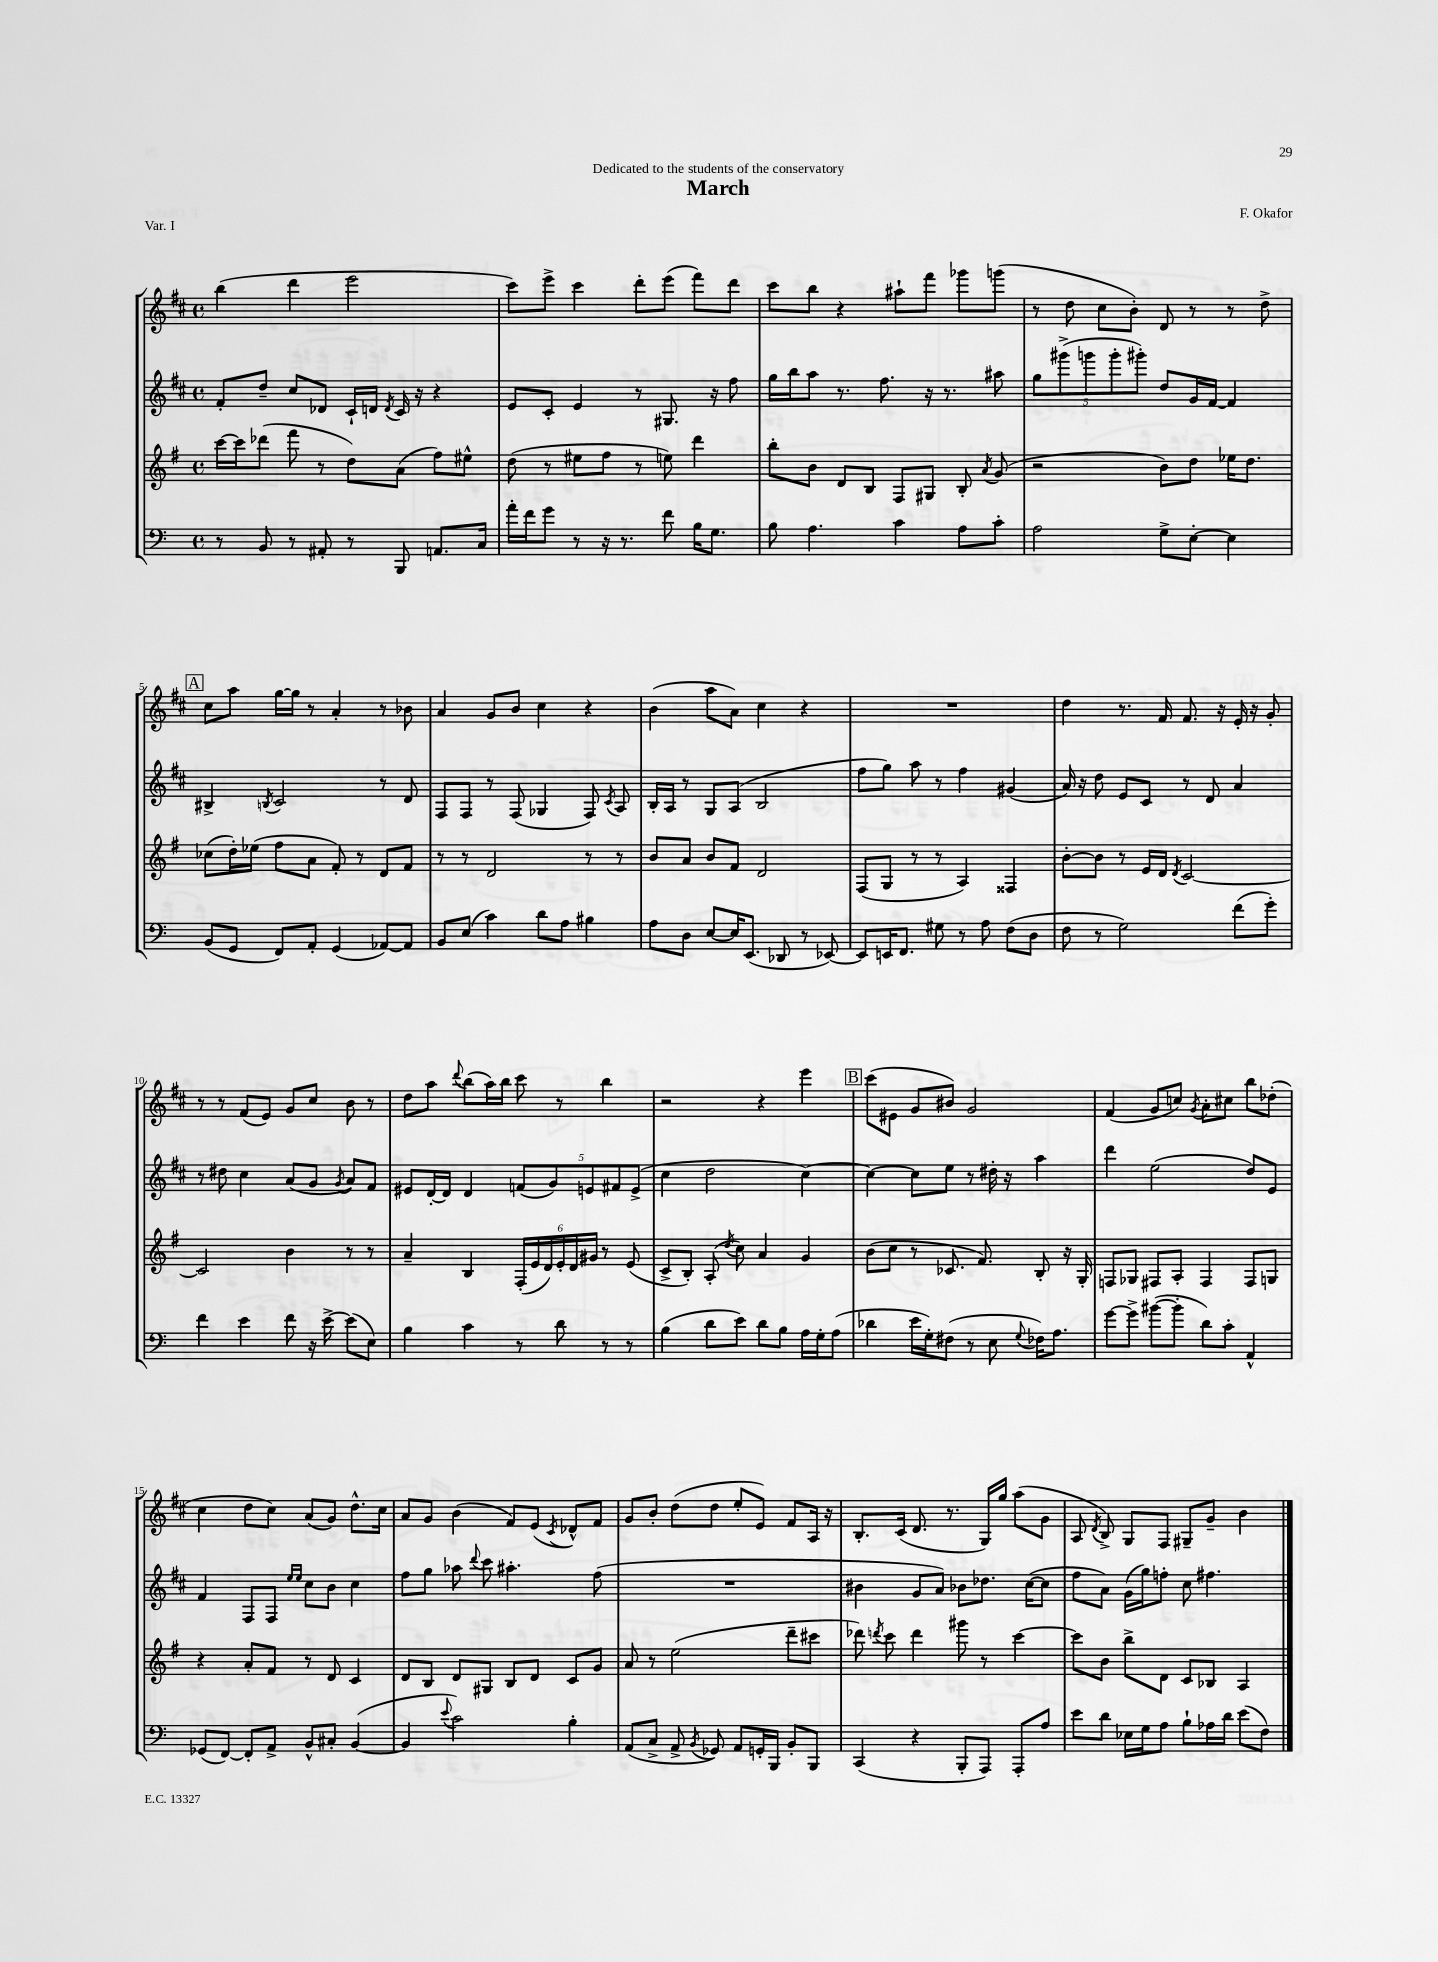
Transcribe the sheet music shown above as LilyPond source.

\header { title = "March" composer = "F. Okafor" dedication = "Dedicated to the students of the conservatory" piece = "Var. I" }
<<
\new StaffGroup <<
\new Staff = "s0" {
    \clef treble \key d \major \defaultTimeSignature \time 4/4
    \autoBeamOff b''4( d'''4 e'''2 |
    cis'''8[) e'''8]-> cis'''4 d'''8[-. e'''8]( fis'''8[) d'''8] |
    cis'''8[ b''8] r4 ais''8[-! fis'''8] ges'''8[ g'''8]( |
    r8 d''8 cis''8[ b'8]-.) d'8 r8 r8 d''8-> |
    \mark \markup { \box "A" } cis''8[ a''8] g''16[~ g''16] r8 a'4-. r8 bes'8 |
    a'4 g'8[ b'8] cis''4 r4 |
    b'4( a''8[ a'8]) cis''4 r4 |
    R1 |
    d''4 r8. fis'16 fis'8. r16 e'16-. r16 g'8-. |
    r8 r8 fis'8[( e'8]) g'8[ cis''8] b'8 r8 |
    d''8[ a''8] \appoggiatura { d'''8 } b''8[( a''16) b''16] cis'''8 r8 b''4 |
    r2 r4 e'''4 |
    \mark \markup { \box "B" } cis'''8[( eis'8] g'8[ bis'8]) g'2 |
    fis'4( g'8[ c''8]) \acciaccatura { g'8 } a'8[-. cis''8] b''8[ des''8]-.( |
    cis''4 d''8[ cis''8]) a'8[( g'8]) d''8.[-^ cis''16] |
    a'8[ g'8] b'4( fis'8[) e'8]( \acciaccatura { cis'8 } des'8[-^) fis'8] |
    g'8[ b'8]-. d''8[( d''8] e''8[-. e'8]) fis'8[ a16] r16 |
    b8.[-. cis'16]( d'8. r8. g16[) g''16] a''8[( g'8] |
    a8 \acciaccatura { d'8 } b8->) g8[ fis8] gis8[-- g'8]-- b'4 \bar "|." |
}
\new Staff = "s1" {
    \clef treble \key d \major \defaultTimeSignature \time 4/4
    \autoBeamOff fis'8[-. d''8]-- cis''8[ des'8] cis'16[-! d'16] \acciaccatura { d'8 } cis'16 r16 r4 |
    e'8[ cis'8]-. e'4 r8 gis8. r16 fis''8 |
    g''16[ b''16 a''8] r8. fis''8. r16 r8. ais''8 |
    \tuplet 5/4 { g''8[ gis'''8->( g'''8 g'''8-. gis'''8]-.) } d''8[ g'16 fis'16]~ fis'4 |
    \mark \markup { \box "A" } bis4-> \acciaccatura { b8 } cis'2 r8 d'8 |
    fis8[ fis8] r8 fis8( ges4 fis8) \acciaccatura { cis'8 } a8 |
    b16[-. a16] r8 g8[ a8]( b2 |
    fis''8[ g''8]) a''8 r8 fis''4 gis'4( |
    a'16) r16 d''8 e'8[ cis'8] r8 d'8 a'4 |
    r8 dis''8 cis''4 a'8[( g'8] \acciaccatura { g'8 } a'8[) fis'8] |
    eis'8[ d'16~-. d'16] d'4 \tuplet 5/4 { f'8[( g'8) e'8 fis'8 e'8]->( } |
    cis''4 d''2 cis''4~) |
    \mark \markup { \box "B" } cis''4~ cis''8[ e''8] r8 dis''16-. r16 a''4 |
    d'''4 e''2( d''8[) e'8] |
    fis'4 fis8[ fis8] \grace { e''16[ e''16] } cis''8[ b'8] cis''4 |
    fis''8[ g''8] aes''8 \appoggiatura { d'''8 } cis'''8 ais''4.-. fis''8( |
    R1 |
    bis'4 g'8[ a'8]) bes'8[ des''8.] cis''16[~( cis''8] |
    fis''8[ a'8]) g'16[( g''16) f''8]-. cis''8 fis''4. \bar "|." |
}
\new Staff = "s2" {
    \clef treble \key g \major \defaultTimeSignature \time 4/4
    \autoBeamOff c'''16[~ c'''16 des'''8]( fis'''8 r8 d''8[) a'8]( fis''8[) eis''8]-^ |
    d''8( r8 eis''8[ fis''8] r8 e''8) d'''4 |
    b''8[-. b'8] d'8[ b8] fis8[ gis8] b8-. \acciaccatura { a'8 } g'8( |
    r2 b'8[) d''8] ees''16[ d''8.] |
    \mark \markup { \box "A" } ces''8[( d''16-.) ees''16]( fis''8[ a'8] fis'8-.) r8 d'8[ fis'8] |
    r8 r8 d'2 r8 r8 |
    b'8[ a'8] b'8[ fis'8] d'2 |
    fis8[( g8] r8 r8 a4) fisis4 |
    b'8[~-. b'8] r8 e'16[ d'16] \acciaccatura { d'8 } c'2~ |
    c'2 b'4 r8 r8 |
    a'4-- b4 \tuplet 6/4 { fis16[-.( e'16 d'16) e'16-. d'16 gis'16] } r8 e'8( |
    c'8[-> b8]-.) a8-.( \acciaccatura { d''8 } c''8) a'4 g'4 |
    \mark \markup { \box "B" } b'8[( c''8] r8 ces'8. fis'8.) b8-. r16 g16-. |
    f8[ ges8] fis8[ a8]-. fis4 fis8[ g8] |
    r4 a'8[-. fis'8] r8 d'8 c'4 |
    d'8[ b8] d'8[ gis8] b8[ d'8] c'8[ g'8] |
    a'8 r8 e''2( d'''8[-- cis'''8] |
    des'''8) \acciaccatura { d'''8 } c'''8 d'''4 gis'''8 r8 c'''4~ |
    c'''8[ b'8] b''8[-> d'8] c'8[ bes8] a4 \bar "|." |
}
\new Staff = "s3" {
    \clef bass \key c \major \defaultTimeSignature \time 4/4
    \autoBeamOff r8 b,8 r8 ais,8-. r8 b,,8 a,8.[ c16] |
    a'16[-. f'16 g'8] r8 r16 r8. f'8 b16[ g8.] |
    b8 a4. c'4 a8[ c'8]-. |
    a2 g8[-> e8]~-. e4 |
    \mark \markup { \box "A" } b,8[( g,8] f,8[) a,8]-. g,4( aes,8[~) aes,8] |
    b,8[ e8]( c'4) d'8[ a8] bis4 |
    a8[ d8] e8[~ e16 e,8.]( des,8 r8 ees,8~) |
    ees,8[ e,16 f,8.] gis8 r8 a8 f8[( d8] |
    f8 r8 g2) f'8[( g'8]-.) |
    f'4 e'4 f'8 r16 e'16~-> e'8[( e8]) |
    b4 c'4 r8 d'8 r8 r8 |
    b4( d'8[ e'8]) d'8[ b8] a16[ g16-. a8]( |
    \mark \markup { \box "B" } des'4 e'16[ g16-.) fis8]( r8 e8 \appoggiatura { g8 } fes16[) a8.] |
    g'8[~ g'8]-> bis'8[~( bis'8]-. d'8[) c'8]-. a,4-^ |
    ges,8[( f,8]~) f,8[-. a,8]-> b,8[-^ cis8]-. b,4~( |
    b,4 \appoggiatura { e'8 } c'2) b4-. |
    a,8[( c8]-> a,8-> \acciaccatura { b,8 } ges,8) a,8[ g,16-. b,,16] b,8[-. b,,8] |
    c,4( r4 b,,8[-. a,,8]) a,,8[-. a8] |
    e'8[ d'8] ees16[ g16 a8] b8[-! aes16 d'16] e'8[( f8]) \bar "|." |
}
>>
>>
